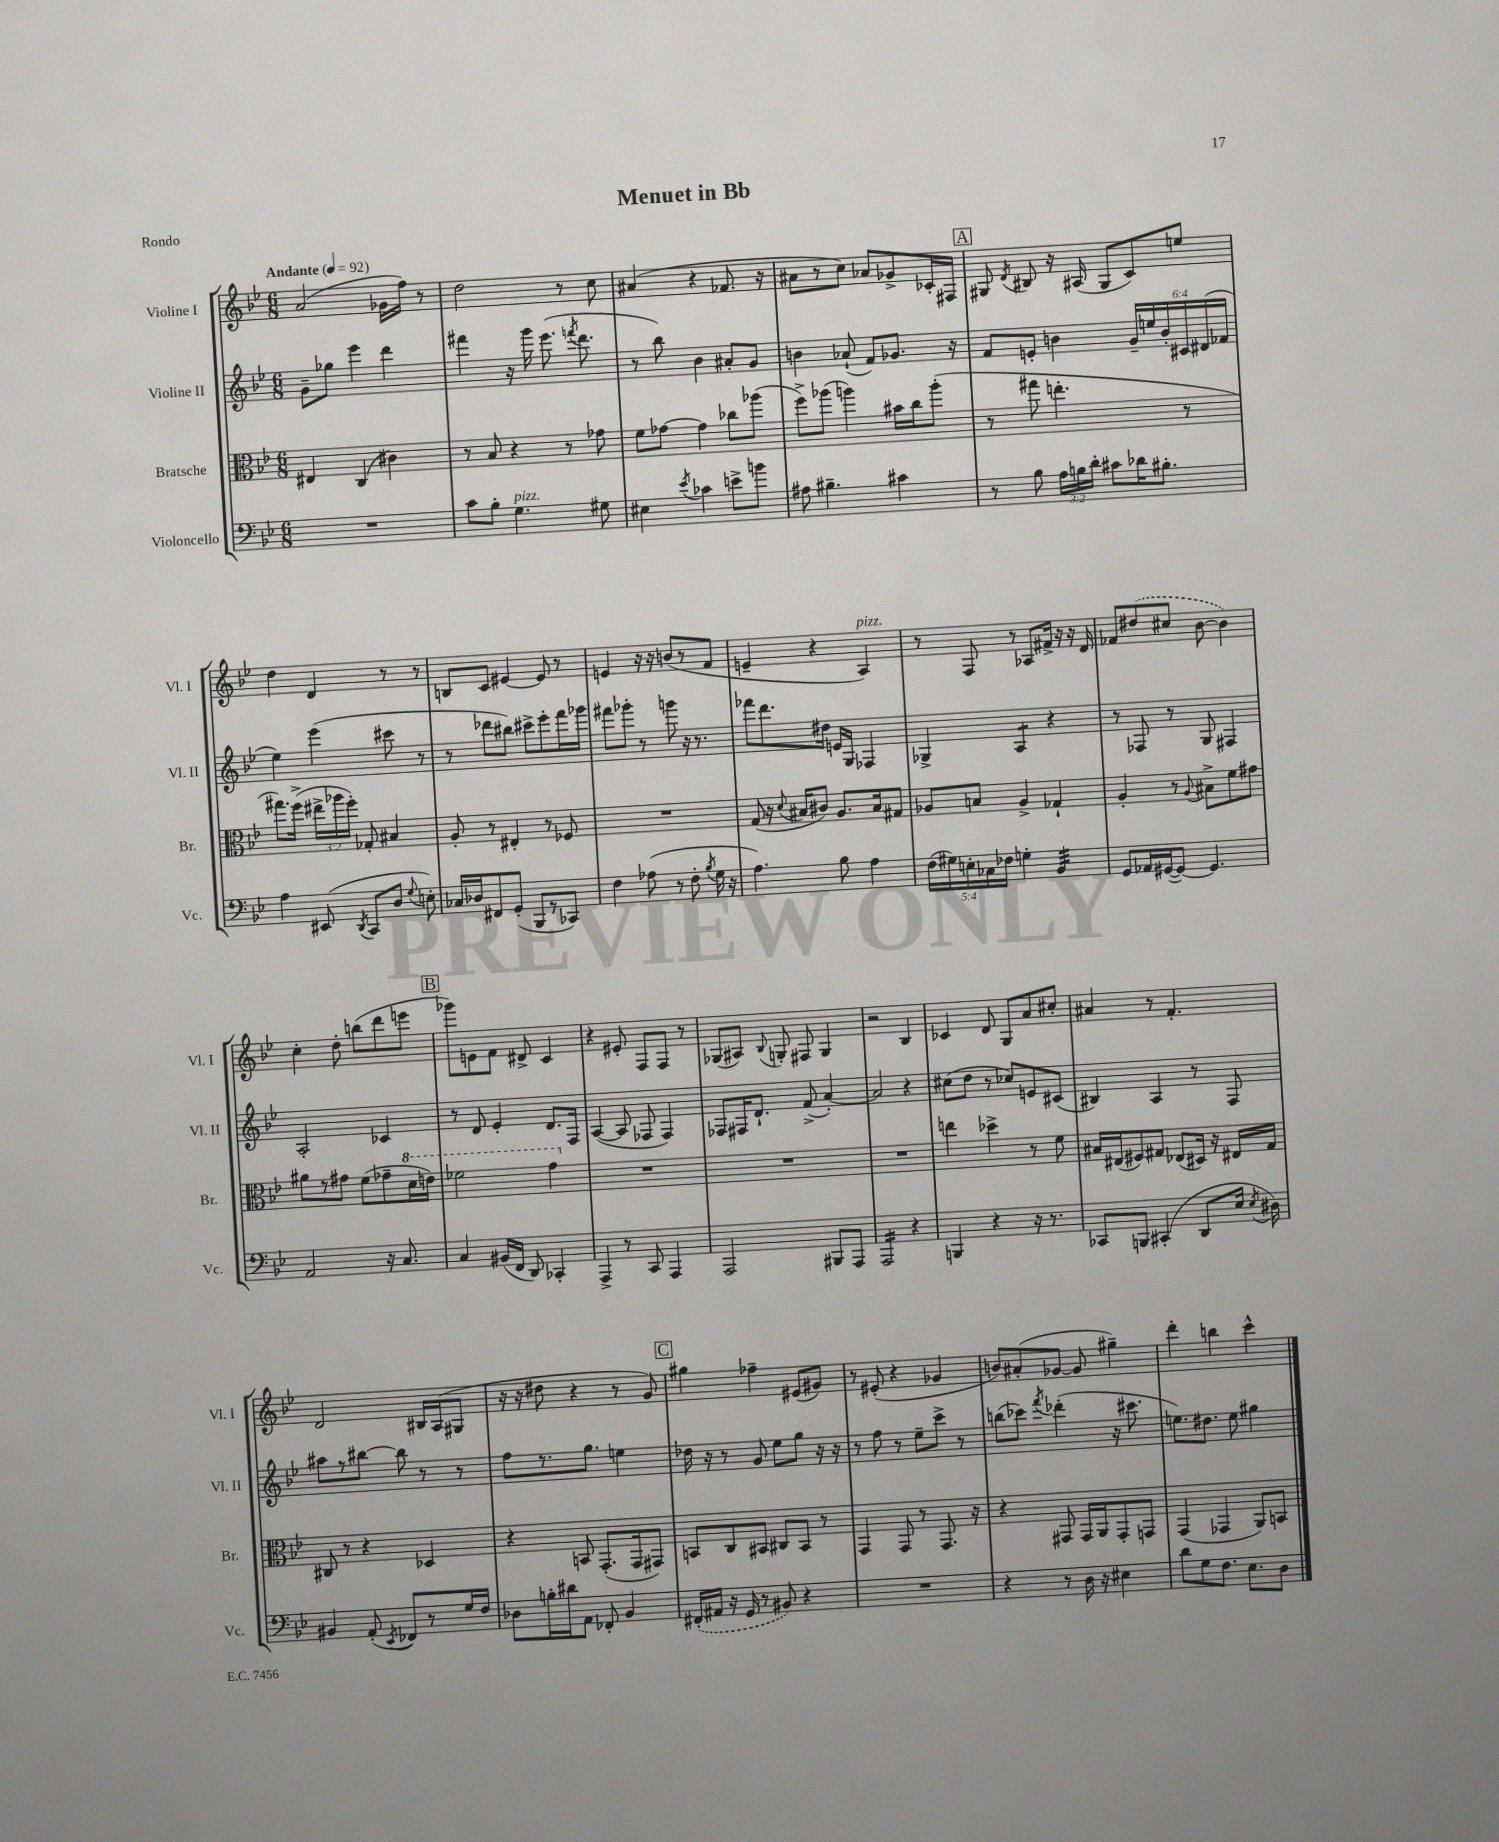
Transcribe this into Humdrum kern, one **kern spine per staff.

**kern	**kern	**kern	**kern
*part4	*part3	*part2	*part1
*staff4	*staff3	*staff2	*staff1
*I"Violoncello	*I"Bratsche	*I"Violine II	*I"Violine I
*I'Vc.	*I'Br.	*I'Vl. II	*I'Vl. I
*clefF4	*clefC3	*clefG2	*clefG2
*k[b-e-]	*k[b-e-]	*k[b-e-]	*k[b-e-]
*M6/8	*M6/8	*M6/8	*M6/8
*MM92	*MM92	*MM92	*MM92
=1	=1	=1	=1
!	!	!	!LO:TX:a:B:t=Andante
2.r	4E#X/	8g~\L	(2a/
.	.	8gg-X\J	.
.	(4C/	4eee-\	.
.	4c#X\)	4ddd\	16g-X\LL
.	.	.	16ff\JJ)
.	.	.	8r
=2	=2	=2	=2
8c\L	8r	4fff#X\	2dd\
8B-'\J	8B-/	.	.
!LO:TX:a:i:t=pizz.	!	!	!
4.G\	4r	16r	.
.	.	16ggg\	.
.	.	(8.eee-\	.
.	8r	.	8r
.	.	8qfffn/	.
.	.	8.ddd\	.
8G#X\	8g-X\	.	8cc\
=3	=3	=3	=3
4E#X\	8f\L	8r	(4a#X/
.	[8g-X\J	8bb-\)	.
8qe-/	.	.	.
4c-X\	4g-\]	4b-\	4r
8en^\L	8cc-X\L	8a#X'/L	8.f-X/
8bn\J	(8aa-X\J	8g/J	.
.	.	.	16r
=4	=4	=4	=4
8A#X\	8ff^\L)	4bn\	8a#X\L
4.B#X~\	(8aa-X\J	.	8r
.	4aan\)	(8a-X`/	8cc\J)
.	.	8f/L)	8a-X/L
4c#X\	16b#X\LL	8.g-X/J	8g-X^/
.	16cc\J	.	.
.	(8aa'\J	.	16c-X'/L
.	.	16r	16F#X/JJ
!!LO:REH:place=s1:t=A
=5	=5	=5	=5
8r	8r	8f/L	8G#X/
.	.	.	8qd/
8B-\	8gg#X\	8en'/J	8B#X/
24A\LL	4.een'\	4bn\	16r
24Bn\	.	.	.
.	.	.	(16A#X/
24d'\JJ	.	.	.
8c#X\L	.	.	8G#/L
16d-X\K	.	24g~/LL	8c/)
.	.	24een/	.
8.B#X'\J	.	.	.
.	.	24b'/	.
.	8r	24c#X/	8een/J
.	.	(24d#X/	.
.	.	24f-X/JJ	.
!!LO:LB:g=z
=6	=6	=6	=6
4A\	8.gg#X\L)	4ee-\)	4dd\
.	(16ff^\Jk	.	.
(8EE#X/	24ee#X^\LL	(4eee-\	4d/
.	24aa-X\	.	.
.	24ff'\JJ)	.	.
8qDD/	.	.	.
8CC/L	8G-X'/	.	.
8D/J	4B#X/	8ccc#X\	8r
8qqG/	.	.	.
8En'\)	.	8r	8r
=7	=7	=7	=7
16C-X/LL	8A'/	8r	8Bn/L
16D-X/J	.	.	.
8FF#X/	8r	8ddd-X\L	8c/J
(8GG'/J	4E#X'/	8bb#X\J)	[4e#X/
8BBB-/L	.	8ccc#X^\L	.
8r	8r	8eee-'\	8e#/]
8CC-X/J)	8F-X/	16fff\L	8r
.	.	16ggg-X\JJ	.
=8	=8	=8	=8
4F\	2.r	8fff#X\L	4en/
.	.	8ggg-X'\J	.
(8A-X\	.	8r	16r
.	.	.	16r
8r	.	8gggn\	(8bn/L
8F'\	.	16r	8r
.	.	8.r	.
8qB-/	.	.	.
16G\	.	.	8f/J
16r	.	.	.
=9	=9	=9	=9
4.A\)	(8G/	8fff-X\L	4en~/
.	16r	8.ddd\	.
.	8qqd/	.	.
.	16B#X/KL	.	.
.	8c#X/J)	.	4r
.	.	16dd#X\Jk	.
8B-\	8.A/L	16en/LL	.
.	.	16G/JJ	.
!	!	!	!LO:TX:a:i:t=pizz.
4A\	.	4F-X/	4A/)
.	16B#/k	.	.
.	8G#X/J	.	.
=10	=10	=10	=10
(20F\LL	8A-X/L	4G-X^/	8r
20G#X\)	.	.	.
20En'\	.	.	.
.	8Bn/J	.	8F/
20C-X\	.	.	.
20F-X\JJ	.	.	.
*	*	*tremolo	*
4Gn'\	4A-^/	8A/L	8r
.	.	8A/J	8A-X/L
*	*	*Xtremolo	*
*tremolo	*	*	*
32BB-/LLL	4G-X`/	4r	16f#X^/Jk
32BB-/	.	.	.
32BB-/	.	.	16r
32BB-/	.	.	.
32BB-/	.	.	16r
32BB-/	.	.	.
32BB-/	.	.	16d/
32BB-/JJJ	.	.	.
*Xtremolo	*	*	*
=11	=11	=11	=11
8GG/L	4A'/	8r	8f-X/L
16AA-X/L	.	8F-X/	(8dd#X/
([16GG#X/J	.	.	.
8GG#/J_)	8r	8r	8cc#X/J
.	8qqA/	.	.
4.GG#/]	8B#X^\L	8G/	[8b-\
.	8f\	4F#X/	4b-\])
.	8g#X\J	.	.
!!LO:LB:g=z
=12	=12	=12	=12
2AA/	8a#X\L	2A'/	4cc'\
.	8r	.	.
.	8g#X\J	.	8dd'\
.	(8f\L	.	(8bbn\L
16r	8g-X~\	4c-X/	8ddd\
8.C/	.	.	.
*	*8va	*	*
.	16dd\L	.	8eeen\J
.	16een\JJ)	.	.
!!LO:REH:place=s1:t=B
=13	=13	=13	=13
4C/	2ff-X\	8r	8ggg-X\L)
.	.	8d/	8en\
(16BB#X/LL	.	4e-'/	8f\J
16FF/JJ	.	.	.
8DD/)	.	.	8d#X^/
4CC-X'/	4gg\	8.d/L	4c/
.	.	16F/Jk	.
=14	=14	=14	=14
*	*X8va	*	*
4AAA^/	2.r	([4A/	4r
8r	.	8A/]	8e#X'/
8CC/	.	8F-X/	8F/L
4AAA/	.	4F-/)	8F/J
.	.	.	8r
=15	=15	=15	=15
2AAA/	2.r	8F-X/L	(8G-X/L
.	.	16F#X/K	8A#X/J)
.	.	8.d`/J	.
.	.	.	8qqB-/
.	.	.	8Gn'/
.	.	(8f^/	8F#X/
8BBB#X/L	.	[4a'/)	4G/
8AAA/J	.	.	.
=16	=16	=16	=16
*tremolo	*	*	*
16AAA/LL	2.r	2a/]	2r
16AAA/	.	.	.
16AAA/	.	.	.
16AAA/	.	.	.
16AAA/	.	.	.
16AAA/	.	.	.
16AAA/	.	.	.
16AAA/JJ	.	.	.
*Xtremolo	*	*	*
4r	.	4r	4B-/
=17	=17	=17	=17
4BBBn/	4een\	(8cc#X\L	4c-X/
.	.	8dd\J	.
4r	4dd-X^\	8r	8d/
.	.	8cc-X/L)	8G/L
16r	8r	8en/	8a/
8.r	.	.	.
.	8f\	(8c#X/J	8cc#X'/J
=18	=18	=18	=18
8CC-X/L	16B#X/LL	4B#X/)	4a#X/
.	(16E#X/J	.	.
8BBBn/J	8F#X/)	.	.
(4CC#X'/	8G#X/J	4A/	8r
.	(8E-X/L	.	4.f'/
8DD/L	16D#X/Jk)	8r	.
.	16r	.	.
16E-/Jk	16E#X/LL	8F/	.
8qE-/	.	.	.
16D#X\)	16G#/JJ	.	.
!!LO:LB:g=z
=19	=19	=19	=19
4BB#X/	8C#X/	8aa#X\L	2d/
.	8r	8r	.
(8AA'/	4r	[8bb#X\J	.
8qEE-/	.	.	.
8FF-X/L)	.	8bb#\]	.
8r	4D-X/	8r	16B#X/LL
.	.	.	(16A/J
16G/L	.	8r	8G#X/J
16F/JJ	.	.	.
=20	=20	=20	=20
8D-X\L	4r	8ff\L	16r
.	.	.	16r
16Bn'\L	.	8.r	8dd#X\
16d#X\J	.	.	.
8AA\J	8BBn/	.	4r
.	.	8.gg\J	.
8FF-X'/	(8.GG'/L	.	.
4BB-/	.	4een\	8r
.	16GG/k	.	.
.	8GG#X/J)	.	8g/)
!!LO:REH:place=s1:t=C
=21	=21	=21	=21
(16FF#X'/LL	8BBn/L	16dd-X\	4gg#X\
16AA#X/JJ	.	16r	.
16r	8C/	8r	.
16GG/	.	.	.
8r	8BB#X/J	8g/	4ff-X~\
8BB#X/)	8C#X/L	8ee-\L	.
4r	8BB#/J	8gg\J	(8e#X/L
.	8r	16r	8g#X/J)
.	.	16r	.
=22	=22	=22	=22
2.r	4GG/	8r	8r
.	.	8ff\	(8e#X'/
.	8GG/	8r	4r
.	8r	8ee-~\L	.
.	8.GG/	8ccc^\J	4g-X/
.	.	8r	.
.	16r	.	.
=23	=23	=23	=23
4r	4r	(8bbn\L	8bn/L)
.	.	8ccc-X\J)	(8a#X'/
.	.	8qfff/	.
8r	8GG#X/	(4ddd-X'\	[8g-X/J
16D\	16GG#/LL	.	8g-/]
16r	16AA/J	.	.
4E#X\	8GG#'/	16r	4gg#X~\)
.	.	8.ccc#X\	.
.	8GGn/J	.	.
=24	=24	=24	=24
8d\L	(4GG/	8.een\L)	4ddd'\
8G\	.	.	.
.	.	8.dd#X\J	.
8.F\J	4GG-X/	.	4bbn\
.	.	8ee\	.
8.E-\L	.	.	.
.	8AA/L)	4gg#X\	4ccc^^\
8D\J	8BBn/J	.	.
==	==	==	==
*-	*-	*-	*-
